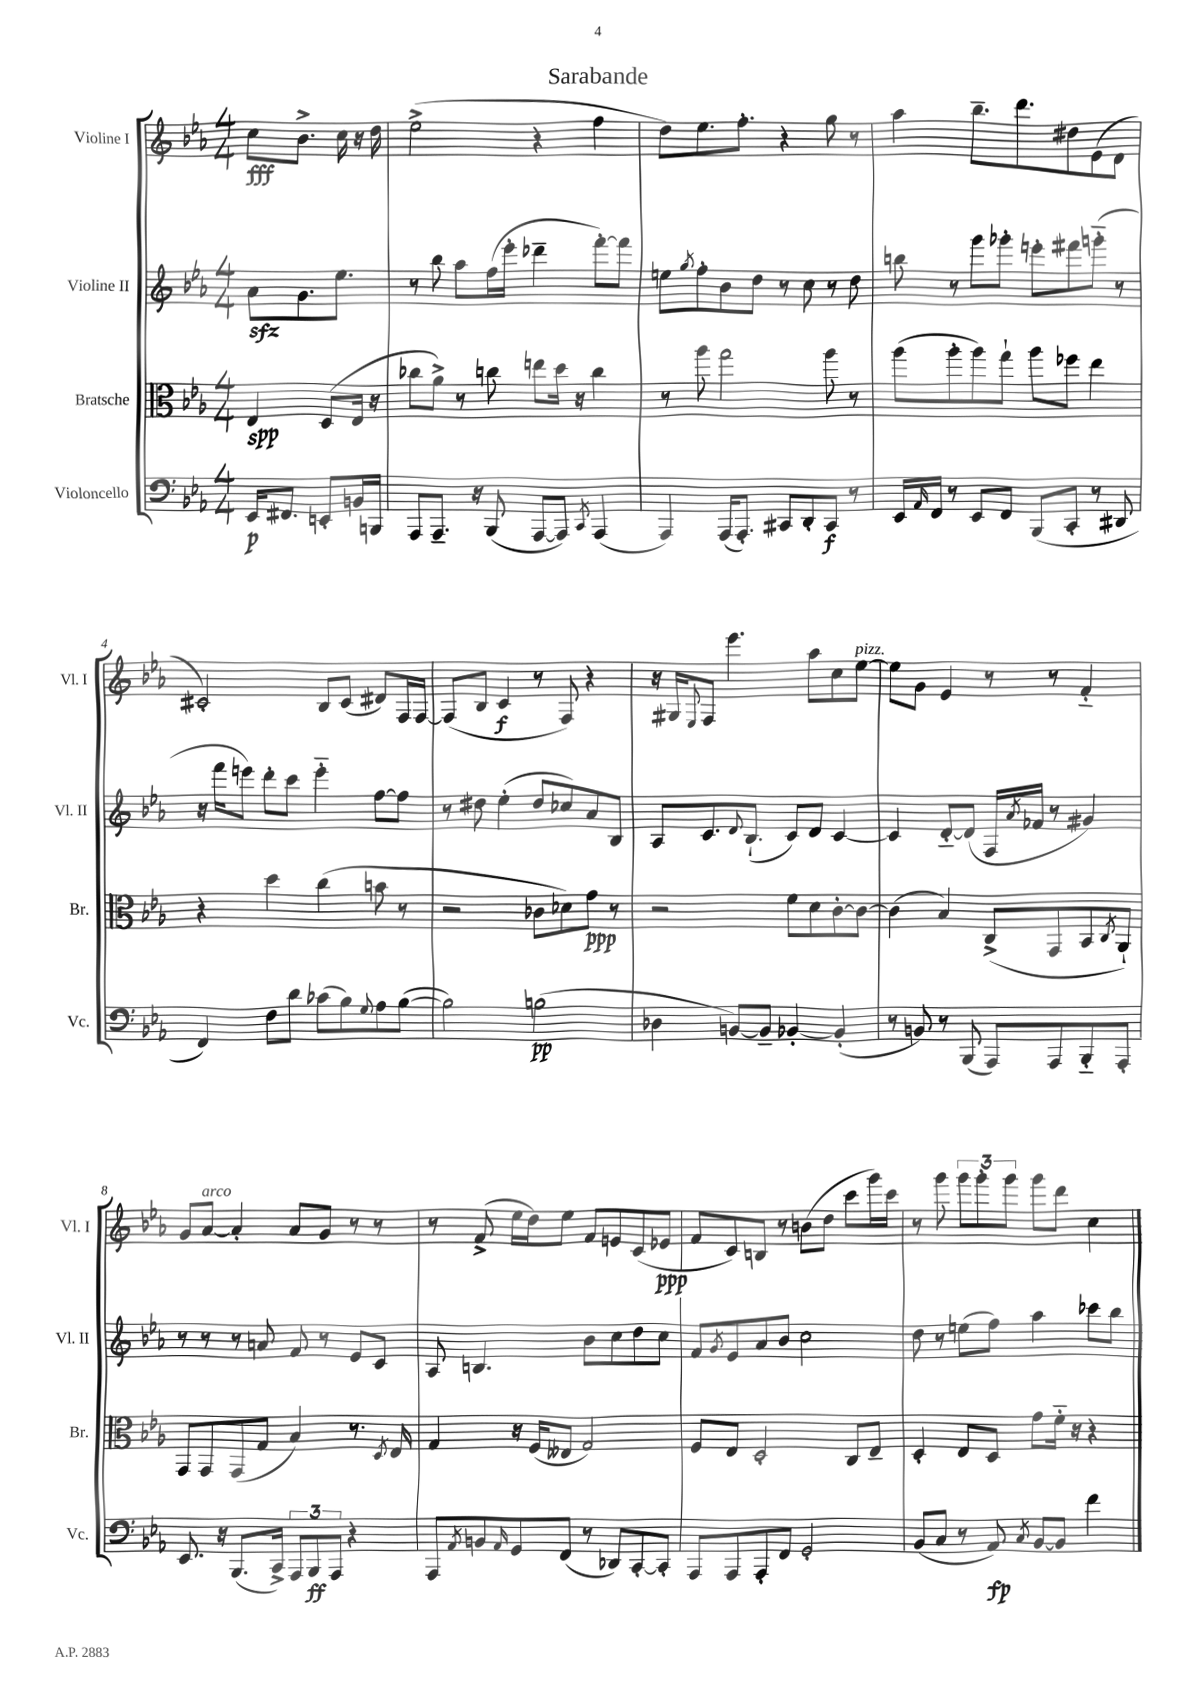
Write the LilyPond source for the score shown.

\header { title = "Sarabande" }
<<
\new StaffGroup <<
\new Staff = "s0" \with { instrumentName = "Violine I" shortInstrumentName = "Vl. I" } {
    \clef treble \key ees \major \numericTimeSignature \time 4/4 \partial 2
    c''8\fff bes'8.-> c''16 r16 d''16 |
    ees''2->( r4 f''4 |
    d''8) ees''8. f''8.-. r4 g''8 r8 |
    aes''4 bes''8.-- d'''8. dis''8 ees'8( d'8 |
    cis'2-.) bes8 cis'8( dis'8) f16 f16~ |
    f8( bes8 c'4\f r8 f8) r4 |
    r16 gis16 \appoggiatura { ees8 } f8 ees'''4. aes''8 c''8 ees''8~^\markup { \italic "pizz." } |
    ees''8 g'8 ees'4 r8 r8 f'4-_ |
    g'8 aes'8~^\markup { \italic "arco" } aes'4-. aes'8 g'8 r8 r8 |
    r8 f'8->( ees''16 d''16) ees''8 f'8 e'8 c'8( ees'8\ppp |
    f'8 c'8) b8 r8 b'8( d''8 c'''8 g'''16) c'''16 |
    r8 g'''8 \tuplet 3/2 { g'''8 g'''8-. g'''8 } g'''8 d'''8 c''4 \bar "|." |
}
\new Staff = "s1" \with { instrumentName = "Violine II" shortInstrumentName = "Vl. II" } {
    \clef treble \key ees \major \numericTimeSignature \time 4/4 \partial 2
    aes'8\sfz g'8. ees''8. |
    r8 bes''8 aes''8 f''16( ees'''16-. des'''4-- f'''8~-.) f'''8 |
    e''8 \acciaccatura { g''8 } f''8-. bes'8 d''8 r8 c''8 r8 d''8 |
    b''8 r8 g'''8 ges'''8-. e'''8-. fis'''8 g'''8-_( r8 |
    r16 f'''16 e'''8) d'''8-. c'''8 e'''4-_ f''8~ f''8 |
    r8 dis''8 ees''4-.( dis''8 ces''8) aes'8 bes8 |
    aes8 c'8. \appoggiatura { d'8 } bes8.-!( c'8) d'8 c'4~ |
    c'4 d'8~-_ d'8( f16 \acciaccatura { aes'8 } fes'16 r8 gis'4) |
    r8 r8 r8 a'8 f'8 r8 ees'8 c'8 |
    aes8 b4. bes'8 c''8 d''8 c''8 |
    f'8 \acciaccatura { g'8 } ees'8 aes'8 bes'8 c''2 |
    d''8 r8 e''8( f''8) aes''4 ces'''8 bes''8 \bar "|." |
}
\new Staff = "s2" \with { instrumentName = "Bratsche" shortInstrumentName = "Br." } {
    \clef alto \key ees \major \numericTimeSignature \time 4/4 \partial 2
    ees4\spp d8( ees16 r16 |
    ces''8 aes'8->) r8 c''8 e''8 d''16 r16 c''4 |
    r8 aes''8 g''2 aes''8 r8 |
    aes''8( aes''8-. aes''8) g''8-! aes''8 fes''8 ees''4 |
    r4 d''4 c''4( b'8 r8 |
    r2 ces'8 des'8) g'8\ppp r8 |
    r2 f'8 d'8 c'8~-. c'8~ |
    c'4( bes4) c8->( g,8 bes,8 \acciaccatura { c8 } aes,8-!) |
    g,8 g,8 g,8( g8 bes4) r8. \acciaccatura { d8 } ees16 |
    g4 r16 f16( eeses8 g2) |
    f8 ees8 d2-. c8 ees8-- |
    d4-. ees8 d8 g'8 f'16-_ r16 r4 \bar "|." |
}
\new Staff = "s3" \with { instrumentName = "Violoncello" shortInstrumentName = "Vc." } {
    \clef bass \key ees \major \numericTimeSignature \time 4/4 \partial 2
    ees,16\p fis,8. e,8-. b,16 b,,16 |
    aes,,8 aes,,8.-- r16 bes,,8( aes,,8~ aes,,8) \acciaccatura { c,8 } aes,,4( |
    aes,,4) aes,,16( aes,,8.-.) cis,8 d,8-. cis,8\f r8 |
    ees,16 \grace { aes,16 } f,16 r8 ees,8 f,8 bes,,8( c,8-. r8 dis,8 |
    f,4) f8 d'8 ces'8( bes8) \appoggiatura { g8 } aes8 bes8~( |
    bes2) b2\pp( |
    des4 b,8~) b,8-- bes,4~-. bes,4-.( |
    r8 b,8) r8 bes,,8( aes,,8) aes,,8 bes,,8-_ aes,,8-. |
    ees,8. r16 bes,,8.( c,16->) \tuplet 3/2 { aes,,8 bes,,8\ff aes,,8 } r4 |
    aes,,8 \acciaccatura { aes,8 } b,8 \grace { aes,16 } g,8 f,8( r8 des,8) c,8~-. c,8-. |
    aes,,8 aes,,8 aes,,8-. f,8 g,2-. |
    bes,8( c8 r8 aes,8\fp) \acciaccatura { c8 } bes,8~ bes,8 f'4 \bar "|." |
}
>>
>>
